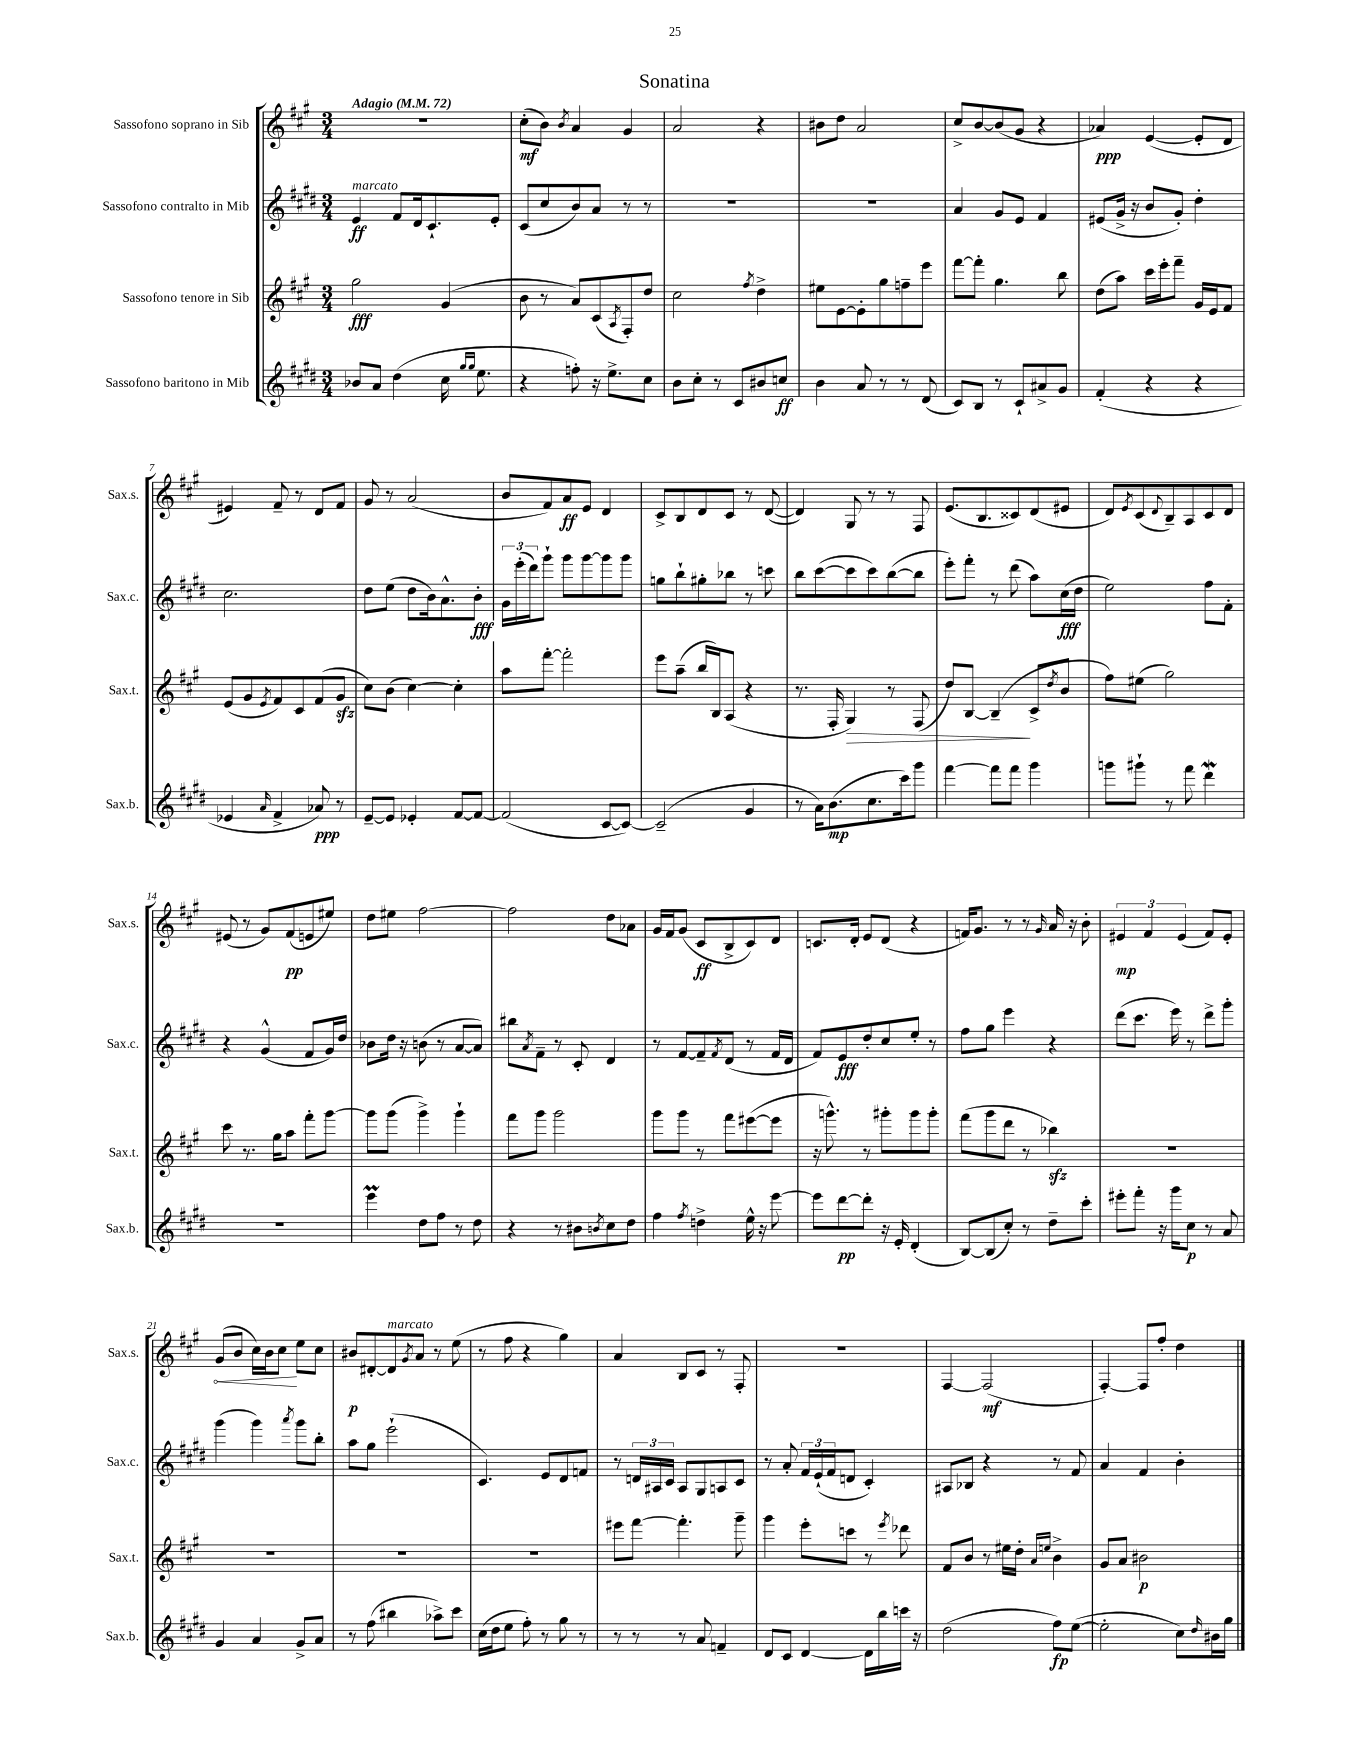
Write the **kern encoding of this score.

**kern	**kern	**kern	**kern
*staff4	*staff3	*staff2	*staff1
*clefG2	*clefG2	*clefG2	*clefG2
*k[f#c#g#d#]	*k[f#c#g#]	*k[f#c#g#d#]	*k[f#c#g#]
*M3/4	*M3/4	*M3/4	*M3/4
*MM72	*MM72	*MM72	*MM72
8b-	2gg#	4e	2.r
8a	.	.	.
(4dd#	.	8f#	.
.	.	16d#	.
.	.	8.c#`	.
16cc#	(4g#	.	.
16qqgg#	.	.	.
16qqgg#	.	.	.
8.ee	.	.	.
.	.	8e'	.
=	=	=	=
4r	8b	(8c#	(8cc#'
.	8r	8cc#	8b)
.	.	.	8qb
8ff')	8a)	8b)	4a
16r	(8c#	8a	.
8.ee^	.	.	.
.	8qA	.	.
.	8F#')	8r	4g#
8cc#	8dd	8r	.
=	=	=	=
8b	2cc#	2.r	2a
8cc#'	.	.	.
8r	.	.	.
8c#	.	.	.
.	8qff#	.	.
8b#	4dd^	.	4r
8cc	.	.	.
=	=	=	=
4b	8ee#	2.r	8b#
.	[8e	.	8dd
8a	8e']	.	2a
8r	8gg#	.	.
8r	8ff~	.	.
(8d#	8eee	.	.
=	=	=	=
8c#)	[8fff#	4a	8cc#^
8B	8fff#']	.	[8b
8r	4.gg#	8g#	(8b]
8c#`	.	8e	8g#
8a#^	.	4f#	4r
8g#	8bb	.	.
=	=	=	=
(4f#'	(8dd	(8e#	4a-)
.	8aa)	16g#^	.
.	.	16r	.
4r	16ccc#	8b	([4e
.	16eee'	.	.
.	8fff#~	8g#')	.
4r	16g#	4dd#'	8e']
.	16e	.	.
.	8f#	.	8d
=	=	=	=
4e-	(8e	2.cc#	4e#)
.	8g#	.	.
16qqa	8qe	.	.
4f#^	8f#)	.	8f#~
.	8c#	.	8r
8a-)	(8f#	.	8d
8r	8g#	.	8f#
=	=	=	=
[8e~	8cc#)	8dd#	8g#
8e]	(8b	(8ee	8r
4e-'	[4cc#)	8dd#	(2a
.	.	16b)	.
.	.	8.a^^	.
[8f#	4cc#']	.	.
8f#_	.	8b'	.
=	=	=	=
(2f#]	8aa	24g#	8b
.	.	(24eee'	.
.	.	24ddd#)	.
.	[8fff#'	8ggg#`	8f#)
.	2fff#']	8ggg#	8a
.	.	[8ggg#	8e
[8c#	.	8ggg#]	4d
8c#_)	.	8ggg#	.
=	=	=	=
(2c#~]	8eee	8gg	8c#^
.	(8aa~	8bb`	8B
.	16bb	8gg#'	8d
.	16B)	.	.
.	(8A	8bb-	8c#
4g#	4r	8r	8r
.	.	8ccc	([8d
=	=	=	=
8r	8.r	8bb	4d])
16a)	.	([8ccc#	.
(8.b	16F#'	.	.
.	4G#)	8ccc#]	8G#
8.cc#	.	8ccc#)	8r
.	8r	([8bb	8r
16ccc#)	.	.	.
8ggg#	(8F#	8bb]	8F#
=	=	=	=
[4fff#	8dd)	8eee')	(8.e
.	[8B	8fff#'	.
.	.	.	8.B
8fff#]	(4B~]	8r	.
8fff#	.	(8ddd#	8c##)
4ggg#	8c#^	8aa)	(8d
.	8qdd	.	.
.	8b	(16cc#	8e#
.	.	16dd#	.
=	=	=	=
8ggg	8ff#)	2ee)	8d)
.	.	.	8qe
8ggg#`	(8ee#	.	(8c#
.	.	.	8qqd
8r	2gg#)	.	8B~)
8fff#	.	.	8A
4ddd#	.	8ff#	8c#
.	.	8f#'	8d
=	=	=	=
2.r	8ccc#	4r	(8e#
.	8.r	.	8r
.	.	(4g#^^	8g#)
.	16gg#	.	.
.	8aa	.	(8f#
.	8fff#'	8f#	8e
.	[8ggg#	16g#)	8ee#)
.	.	16dd#	.
=	=	=	=
4eee	8ggg#]	8b-	8dd
.	(8ggg#	16dd#	8ee#
.	.	16r	.
8dd#	4ggg#^)	(8b	[2ff#
8ff#	.	8r	.
8r	4ggg#`	[8a	.
8dd#	.	8a])	.
=	=	=	=
4r	8fff#	8bb#	2ff#]
.	.	8qa	.
.	8ggg#	8f#~	.
8r	2ggg#	8r	.
8b#	.	8c#'	.
8qb	.	.	.
8cc#	.	4d#	8dd
8dd#	.	.	8a-
=	=	=	=
4ff#	8ggg#	8r	16g#
.	.	.	16f#
.	8ggg#	[8f#	(8g#
8qff#	.	.	.
4dd^	8r	8f#~]	8c#
.	.	8qf#	.
.	8fff#	(8d#	8B^
16ee^^	([8eee#	8r	8c#)
16r	.	.	.
[8eee	8eee#]	16f#	8d
.	.	16d#	.
=	=	=	=
8eee]	16r	8f#)	8.c
.	8.ggg^^)	.	.
[8ddd#	.	8e	.
.	.	.	16d'
8ddd#']	8r	8dd#'	8e
16r	8ggg#'	8cc#	(8d
16e'	.	.	.
(4d#'	8ggg#	8ee'	4r
.	8ggg#'	8r	.
=	=	=	=
[8B)	(8fff#	8ff#	16f)
.	.	.	8.g#
(8B]	8ggg#	8gg#	.
8cc#')	8ddd	4eee	8r
8r	8r	.	8r
.	.	.	16qqg#
8dd#~	4bb-)	4r	16a
.	.	.	16r
8ccc#'	.	.	8b'
=	=	=	=
8eee#'	2.r	(8ddd#	6e#
8fff#'	.	8.ccc#	.
.	.	.	6f#
16r	.	.	.
16ggg#	.	16eee)	.
.	.	.	(6e#
8cc#	.	8r	.
8r	.	8ddd#^	8f#)
8a	.	8ggg#'	8e#'
=	=	=	=
4g#	2.r	(4ggg#	(8g#
.	.	.	8b
4a	.	4ggg#)	16cc#)
.	.	.	16b
.	.	.	8cc#
.	.	8qaaa	.
8g#^	.	8ggg#	8ee
8a	.	8bb'	8cc#
=	=	=	=
8r	2.r	8aa	8b#
(8ff#	.	8gg#	[8d#'
4bb#	.	(2eee`	8d#]
.	.	.	8qg#
.	.	.	8a
8aa-^)	.	.	8r
8ccc#	.	.	(8ee
=	=	=	=
(16cc#	2.r	4.c#)	8r
16dd#	.	.	.
8ee	.	.	8ff#
8ff#')	.	.	4r
8r	.	8e	.
8gg#	.	8d#	4gg#)
8r	.	8f	.
=	=	=	=
8r	8eee#	8r	4a
8r	[8fff#	24d	.
.	.	24A#	.
.	.	24c#	.
8r	4.fff#']	8A#	8B
8a	.	8G#	8c#
4f~	.	8A	8r
.	8ggg#~	8c#	8F#'
=	=	=	=
8d#	4ggg#	8r	2.r
8c#	.	8a'	.
[4d#	8eee'	24f#	.
.	.	(24e`	.
.	.	24f#	.
.	8ccc	8d	.
16d#]	8r	4c#')	.
16bb	.	.	.
.	8qeee	.	.
16ccc	8ddd-	.	.
16r	.	.	.
=	=	=	=
(2dd#	8f#	8A#	[4F#
.	8b	8B-	.
.	8r	4r	(2F#]
.	16ee#	.	.
.	16dd'	.	.
.	16qqa	.	.
.	16qqee	.	.
8ff#)	4b^	8r	.
([8ee	.	8f#	.
=	=	=	=
2ee']	8g#	4a	[4F#')
.	8a	.	.
.	2b#	4f#	8F#]
.	.	.	8ff#'
8cc#)	.	4b'	4dd
16qqdd#	.	.	.
16b#	.	.	.
16gg#	.	.	.
==	==	==	==
*-	*-	*-	*-
